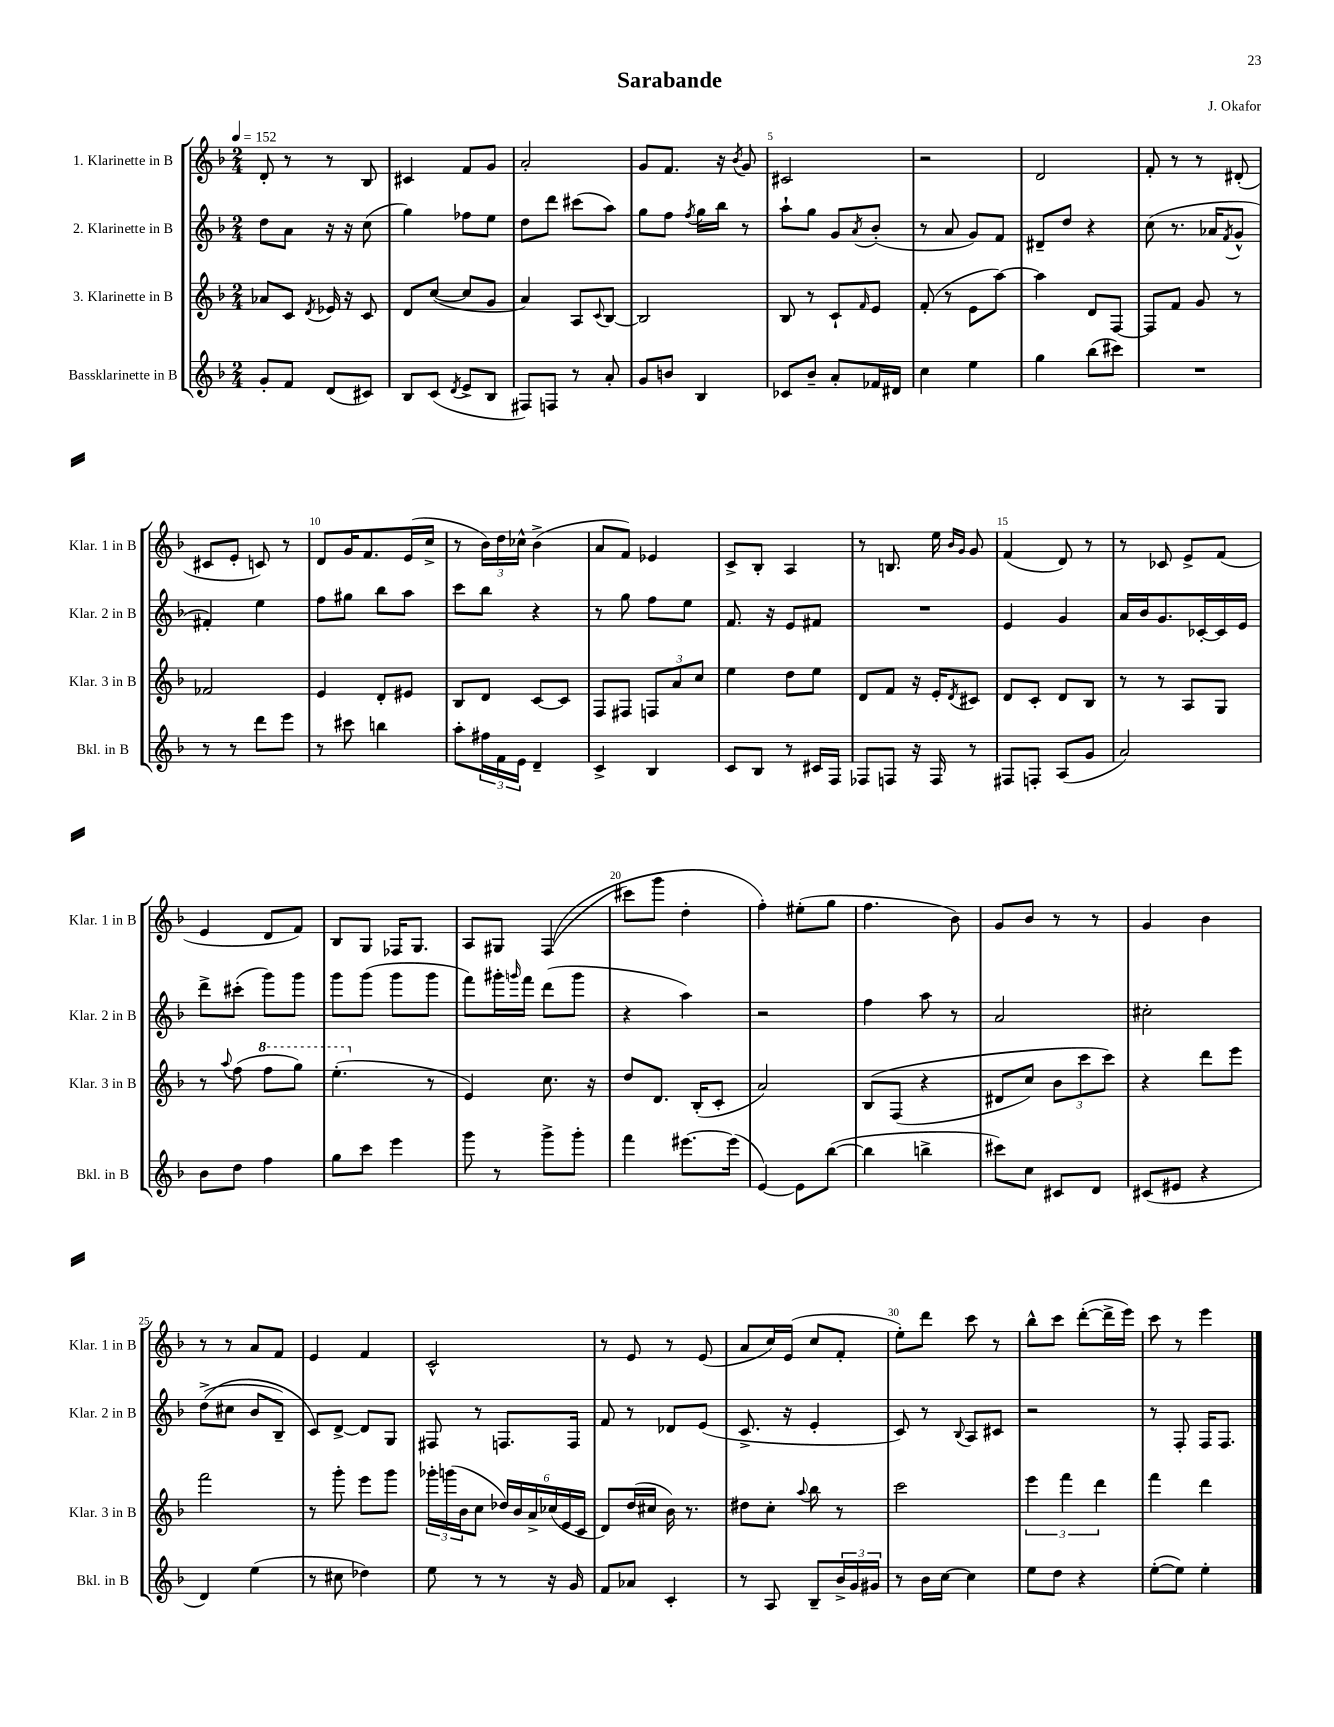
\header { title = "Sarabande" composer = "J. Okafor" }
<<
\new StaffGroup <<
\new Staff = "s0" \with { instrumentName = "1. Klarinette in B" shortInstrumentName = "Klar. 1 in B" } {
    \clef treble \key f \major \numericTimeSignature \time 2/4 \tempo 4 = 152
    d'8-. r8 r8 bes8 |
    cis'4 f'8 g'8 |
    a'2-. |
    g'8 f'8. r16 \acciaccatura { bes'8 } g'8 |
    cis'2 |
    r2 |
    d'2 |
    f'8-. r8 r8 dis'8-.( |
    cis'8 e'8-. c'8) r8 |
    d'8 g'16 f'8. e'16( c''16-> |
    r8 \tuplet 3/2 { bes'16) d''16 ces''16-^ } bes'4->( |
    a'8 f'8) ees'4 |
    c'8-> bes8-. a4 |
    r8 b8. e''16 \grace { bes'16 g'16 } g'8 |
    f'4( d'8) r8 |
    r8 ces'8 e'8-> f'8( |
    e'4 d'8 f'8) |
    bes8 g8 fes16 g8. |
    a8 gis8 f4(\( |
    cis'''8) g'''8 d''4-. |
    f''4-.\) eis''8-.( g''8 |
    f''4. bes'8) |
    g'8 bes'8 r8 r8 |
    g'4 bes'4 |
    r8 r8 a'8 f'8 |
    e'4 f'4 |
    c'2-^ |
    r8 e'8 r8 e'8( |
    a'8 c''16) e'16( c''8 f'8-. |
    e''8-.) d'''8 c'''8 r8 |
    bes''8-^ c'''8 d'''8~-.( d'''16-> e'''16) |
    c'''8 r8 e'''4 \bar "|." |
}
\new Staff = "s1" \with { instrumentName = "2. Klarinette in B" shortInstrumentName = "Klar. 2 in B" } {
    \clef treble \key f \major \numericTimeSignature \time 2/4
    d''8 a'8 r16 r16 c''8( |
    g''4) fes''8 e''8 |
    d''8 d'''8 cis'''8( a''8) |
    g''8 f''8 \acciaccatura { f''8 } g''16 bes''16 r8 |
    a''8-! g''8 g'8 \acciaccatura { a'8 } bes'8-.( |
    r8 a'8 g'8) f'8 |
    dis'8-- d''8 r4 |
    c''8( r8. aes'16 \acciaccatura { f'8 } g'8-^ |
    fis'4-.) e''4 |
    f''8 gis''8 bes''8 a''8 |
    c'''8 bes''8 r4 |
    r8 g''8 f''8 e''8 |
    f'8. r16 e'8 fis'8 |
    R2 |
    e'4 g'4 |
    a'16 bes'16 g'8. ces'16~-. ces'16 e'16 |
    d'''8-> cis'''8-.( g'''8) g'''8 |
    g'''8 g'''8( g'''8 g'''8 |
    f'''8) gis'''16-. \grace { g'''16 } f'''16 d'''8( g'''8 |
    r4 a''4) |
    r2 |
    f''4 a''8 r8 |
    a'2 |
    cis''2-. |
    d''8->(\( cis''8 bes'8 bes8--) |
    c'8\) d'8~-> d'8 g8 |
    fis8 r8 f8. f16 |
    f'8 r8 des'8 e'8( |
    c'8.-> r16 e'4-. |
    c'8) r8 \appoggiatura { bes8 } a8 cis'8 |
    r2 |
    r8 f8-. f16 f8. \bar "|." |
}
\new Staff = "s2" \with { instrumentName = "3. Klarinette in B" shortInstrumentName = "Klar. 3 in B" } {
    \clef treble \key f \major \numericTimeSignature \time 2/4
    aes'8 c'8 \acciaccatura { d'8 } ees'16 r16 c'8 |
    d'8 c''8~( c''8 g'8 |
    a'4) a8 \appoggiatura { c'8 } bes8~ |
    bes2 |
    bes8 r8 c'8-! \grace { f'16 } e'8 |
    f'8-.( r8 e'8 a''8~) |
    a''4 d'8 f8~ |
    f8 f'8 g'8 r8 |
    fes'2 |
    e'4 d'8-. eis'8 |
    bes8 d'8 c'8~ c'8 |
    f8 fis8 \tuplet 3/2 { f8 a'8 c''8 } |
    e''4 d''8 e''8 |
    d'8 f'8 r16 e'16-. \acciaccatura { d'8 } cis'8 |
    d'8 c'8-. d'8 bes8 |
    r8 r8 a8 g8 |
    r8 \appoggiatura { a''8 } f''8( \ottava #1 f'''8 g'''8) |
    e'''4.-.( \ottava #0 r8 |
    e'4) c''8. r16 |
    d''8 d'8. bes16-.( c'8-. |
    a'2) |
    bes8\( f8( r4 |
    dis'8 c''8) \tuplet 3/2 { bes'8 c'''8 c'''8\) } |
    r4 d'''8 e'''8 |
    f'''2 |
    r8 g'''8-. e'''8 g'''8 |
    \tuplet 3/2 { ges'''16-. g'''16( bes'16 } c''8 \tuplet 6/4 { des''16) bes'16 a'16-> ces''16( e'16 c'16 } |
    d'8) d''16( cis''16 bes'16) r8. |
    dis''8 c''8-. \appoggiatura { a''8 } bes''8 r8 |
    c'''2 |
    \tuplet 3/2 { e'''4 f'''4 d'''4 } |
    f'''4 d'''4 \bar "|." |
}
\new Staff = "s3" \with { instrumentName = "Bassklarinette in B" shortInstrumentName = "Bkl. in B" } {
    \clef treble \key f \major \numericTimeSignature \time 2/4
    g'8-. f'8 d'8( cis'8) |
    bes8 c'8( \acciaccatura { d'8 } e'8-> bes8 |
    fis8) f8 r8 a'8-. |
    g'8 b'8 bes4 |
    ces'8 bes'8-- a'8-. fes'16 dis'16 |
    c''4 e''4 |
    g''4 bes''8( cis'''8) |
    R2 |
    r8 r8 d'''8 e'''8 |
    r8 cis'''8 b''4 |
    a''8-. \tuplet 3/2 { fis''16 f'16 e'16 } d'4-- |
    c'4-> bes4 |
    c'8 bes8 r8 cis'16 f16 |
    fes8 f8 r16 f16 r8 |
    fis8 f8-. a8( g'8 |
    a'2) |
    bes'8 d''8 f''4 |
    g''8 c'''8 e'''4 |
    g'''8 r8 g'''8-> g'''8-. |
    f'''4 eis'''8.~ eis'''16( |
    e'4~) e'8 bes''8~( |
    bes''4 b''4-> |
    cis'''8) c''8 cis'8 d'8 |
    cis'8( eis'8 r4 |
    d'4) e''4( |
    r8 cis''8 des''4) |
    e''8 r8 r8 r16 g'16 |
    f'8 aes'8 c'4-. |
    r8 a8 bes8-- \tuplet 3/2 { bes'16-> g'16 gis'16 } |
    r8 bes'16 c''16~ c''4 |
    e''8 d''8 r4 |
    e''8~-.( e''8) e''4-. \bar "|." |
}
>>
>>
\layout { \context { \Score \override BarNumber.break-visibility = ##(#f #t #t) barNumberVisibility = #(every-nth-bar-number-visible 5) } }
